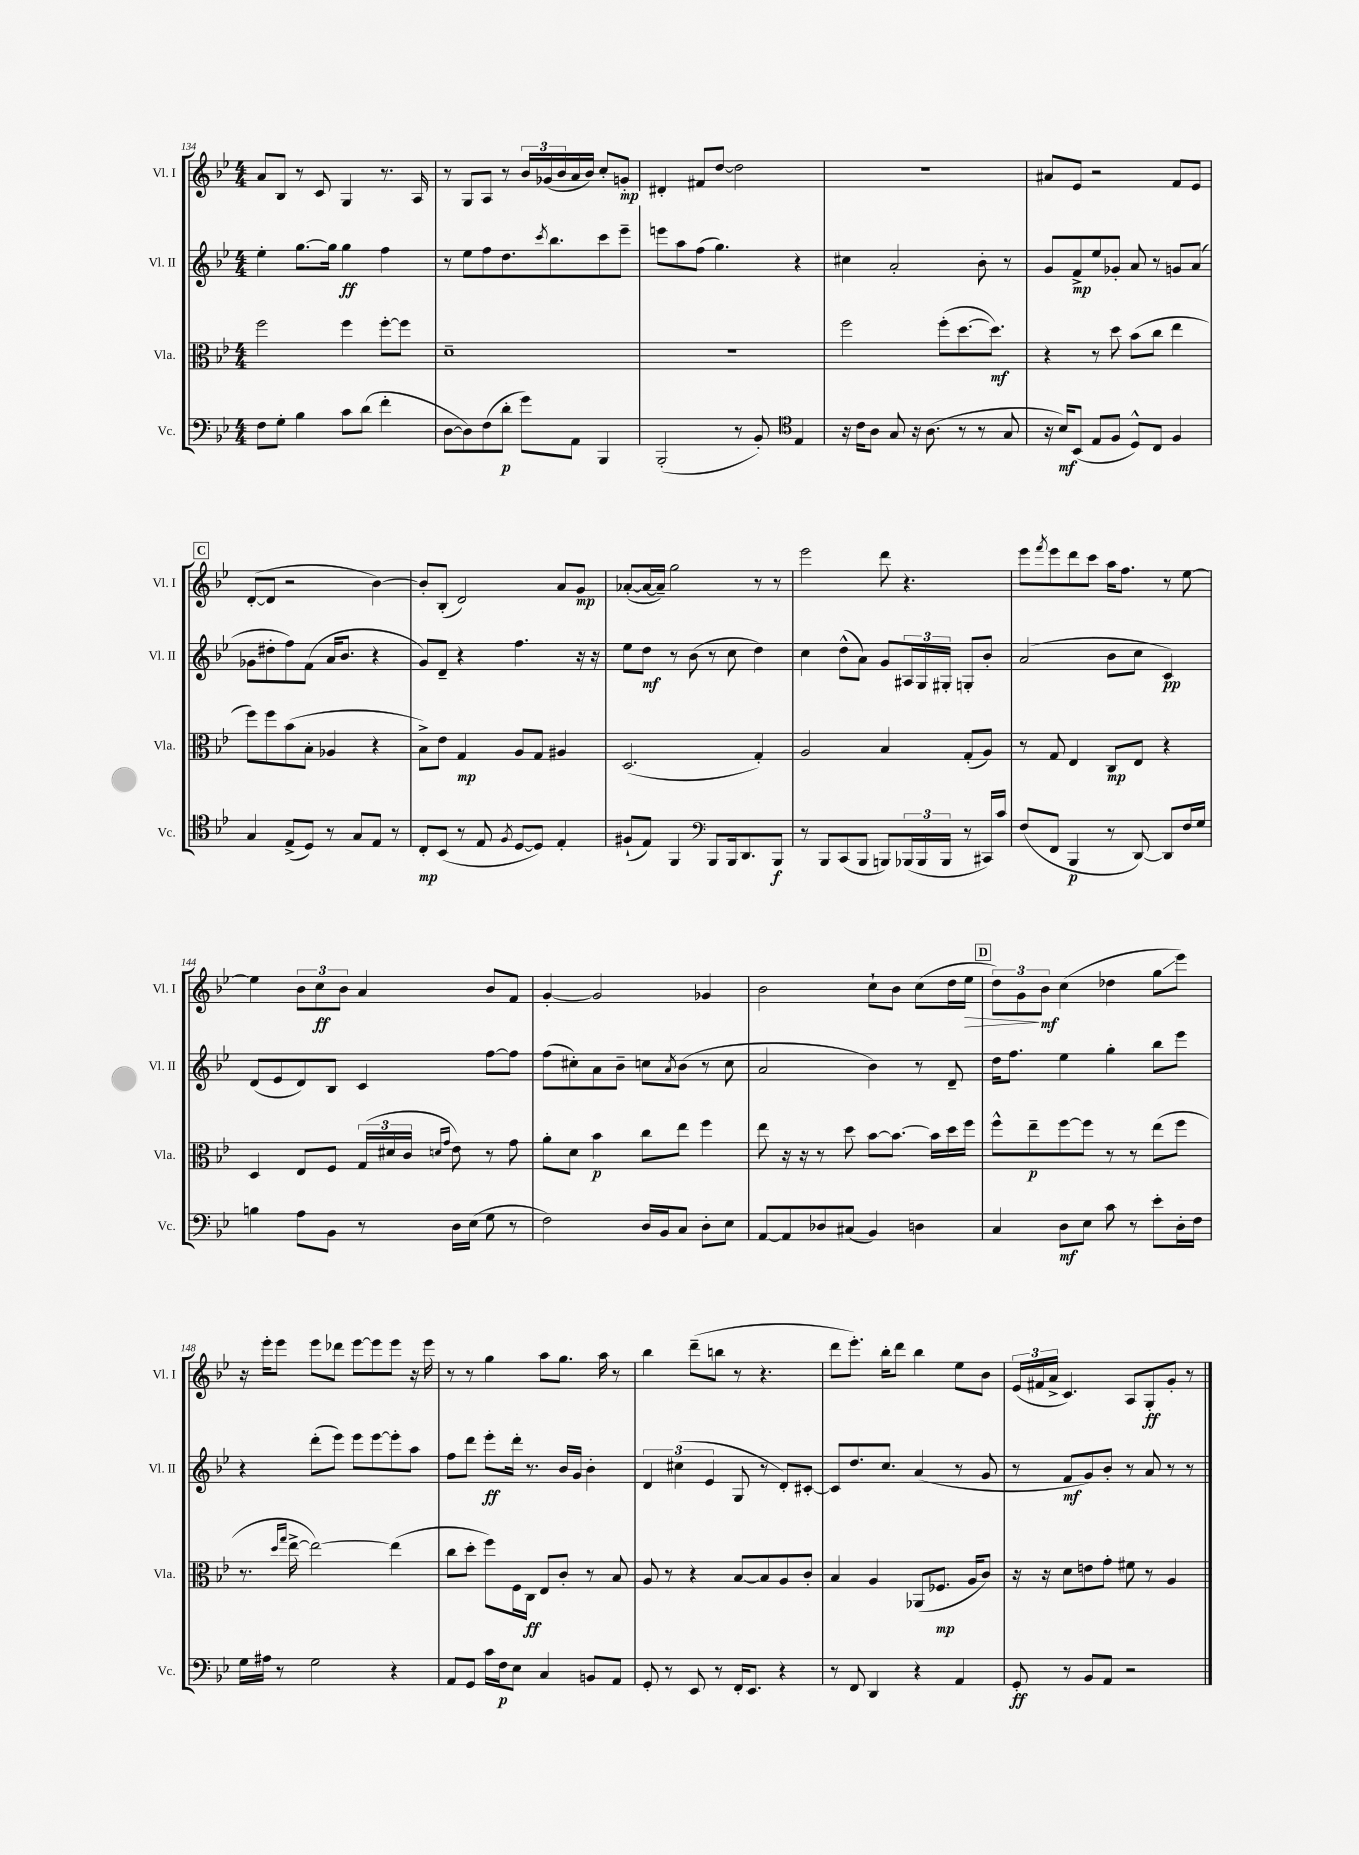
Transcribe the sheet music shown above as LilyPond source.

<<
\new StaffGroup <<
\new Staff = "s0" \with { instrumentName = "Vl. I" shortInstrumentName = "Vl. I" } {
    \clef treble \key bes \major \numericTimeSignature \time 4/4
    a'8 bes8 r8 c'8 g4 r8. a16 |
    r8 g8 a8 r8 \tuplet 3/2 { bes'16 ges'16( bes'16 } a'16 bes'16) c''8-. g'8-.\mp |
    dis'4-. fis'8 d''8~ d''2 |
    R1 |
    ais'8 ees'8 r2 f'8 ees'8 |
    \mark \markup { \box "C" } d'8~-.( d'8 r2 bes'4~) |
    bes'8-. bes8-.( d'2) a'8 g'8\mp |
    aes'8~-.( aes'16~ aes'16--) g''2 r8 r8 |
    ees'''2 d'''8 r4. |
    ees'''8 \acciaccatura { f'''8 } ees'''8 d'''8 c'''8 a''16 f''8. r8 ees''8~ |
    ees''4 \tuplet 3/2 { bes'8 c''8\ff bes'8 } a'4 bes'8 f'8 |
    g'4~-. g'2 ges'4 |
    bes'2 c''8-! bes'8 c''8( d''16 ees''16\> |
    \mark \markup { \box "D" } \tuplet 3/2 { d''8) g'8\! bes'8\mf } c''4( des''4 g''8\glissando ees'''8) |
    r16 ees'''16-. ees'''8 ees'''8 des'''8 ees'''8~ ees'''8 ees'''8 r16 ees'''16 |
    r8 r8 g''4 a''8 g''8. a''16 r8 |
    bes''4 d'''8--( b''8 r8 r4. |
    d'''8 ees'''8.-.) bes''16-. d'''8 bes''4 ees''8 bes'8 |
    \tuplet 3/2 { ees'16( fis'16 a'16-> } c'4.) a8 g8-.\ff g'8-. r8 \bar "|." |
}
\new Staff = "s1" \with { instrumentName = "Vl. II" shortInstrumentName = "Vl. II" } {
    \clef treble \key bes \major \numericTimeSignature \time 4/4
    ees''4-. g''8.~ g''16 g''4\ff f''4 |
    r8 ees''8 f''8 d''8. \acciaccatura { c'''8 } bes''8. c'''8 ees'''8-- |
    e'''8 a''8 f''8( g''4.) r4 |
    cis''4 a'2-. bes'8-. r8 |
    g'8 f'8->\mp ees''8 ges'8-. a'8 r8 g'8 a'8( |
    \mark \markup { \box "C" } ges'8 dis''8-. f''8) f'8( a'16 bes'8. r4 |
    g'8) d'8-- r4 f''4. r16 r16 |
    ees''8 d''8\mf r8 bes'8( r8 c''8 d''4) |
    c''4 d''8-^( a'8) g'8 \tuplet 3/2 { ais16 g16 gis16-. } g8-. bes'8-. |
    a'2( bes'8 c''8 c'4\pp) |
    d'8( ees'8 d'8) bes8 c'4 f''8~ f''8 |
    f''8( cis''8-.) a'8 bes'8-- c''8 \acciaccatura { a'8 } bes'8( r8 c''8 |
    a'2 bes'4) r8 d'8-- |
    \mark \markup { \box "D" } d''16 f''8. ees''4 g''4-. bes''8 ees'''8 |
    r4 d'''8-.( ees'''8) ees'''8 ees'''8~ ees'''8-. a''8 |
    f''8 d'''8 ees'''8-.\ff d'''16-. r8. bes'16 g'16 bes'4-. |
    \tuplet 3/2 { d'4 cis''4( ees'4 } g8 r8 d'8-.) cis'8~-. |
    cis'8 d''8. c''8. a'4( r8 g'8 |
    r8 f'8\mf g'8) bes'8-. r8 a'8 r8 r8 \bar "|." |
}
\new Staff = "s2" \with { instrumentName = "Vla." shortInstrumentName = "Vla." } {
    \clef alto \key bes \major \numericTimeSignature \time 4/4
    f''2 f''4 f''8~-. f''8 |
    d'1-- |
    R1 |
    f''2 f''8-.( d''8.~ d''8.\mf) |
    r4 r8 d''8 bes'8( c''8 ees''4 |
    \mark \markup { \box "C" } f''8) f''8 bes'8( bes8-. aes4 r4 |
    bes8->) ees'8 g4\mp a8 g8 ais4 |
    d2.( g4-.) |
    a2 bes4 g8-.( a8) |
    r8 g8 ees4 c8\mp ees8 r4 |
    d4 ees8 f8 \tuplet 3/2 { g16( dis'16 c'16 } \grace { d'16 g'16 } ees'8) r8 g'8 |
    a'8-. d'8 bes'4\p c''8 ees''8 f''4 |
    ees''8 r16 r16 r8 d''8 bes'8~ bes'8.~ bes'16 d''16 f''16 |
    \mark \markup { \box "D" } f''8-^ ees''8--\p f''8~ f''8 r8 r8 ees''8( f''8 |
    r8. \grace { d''16 g''16 } ees''16~-> ees''2~) ees''4( |
    c''8 d''8-. f''8) f16 c16\ff ees8 c'8-. r8 bes8 |
    a8 r8 r4 bes8~ bes8 a8 c'8-. |
    bes4 a4 aes,8( fes8.\mp a16 c'8) |
    r16 r16 d'8 e'8 g'8-. fis'8 r8 a4 \bar "|." |
}
\new Staff = "s3" \with { instrumentName = "Vc." shortInstrumentName = "Vc." } {
    \clef bass \key bes \major \numericTimeSignature \time 4/4
    f8 g8-. bes4 c'8 d'8( f'4-. |
    d8~ d8) f8( d'8-.\p g'8) a,8 bes,,4 |
    bes,,2-.( r8 bes,8-.) \clef tenor ees4 |
    r16 c'16 a8 g8 r16 a8.( r8 r8 g8 |
    r16 bes16\mf) bes,8( ees8 f8 d8-^) c8 f4 |
    \mark \markup { \box "C" } g4 ees8->( d8) r8 g8 ees8 r8 |
    c8-.\mp bes,8( r8 ees8 \acciaccatura { f8 } d8~ d8) ees4-. |
    fis8-!( ees8) f,4 \clef bass bes,,8 bes,,16 d,8. bes,,8\f |
    r8 bes,,8 c,8( bes,,8 b,,8) \tuplet 3/2 { bes,,16( bes,,16 bes,,16 } r8 cis,16) c'16 |
    f8( f,8 bes,,4\p r8 d,8~) d,8 f16 g16 |
    b4 a8 bes,8 r8 d16 ees16( g8 r8 |
    f2) d16 bes,16 c8 d8-. ees8 |
    a,8~ a,8 des8 cis8( bes,4) d4 |
    \mark \markup { \box "D" } c4 d8\mf ees8 c'8 r8 ees'8-. d16-. f16 |
    g16 ais16 r8 g2 r4 |
    a,8 g,8 c'16 f16\p ees8 c4 b,8 a,8 |
    g,8-. r8 ees,8 r8 f,16-. ees,8. r4 |
    r8 f,8 d,4 r4 a,4 |
    g,8-.\ff r8 bes,8 a,8 r2 \bar "|." |
}
>>
>>
\layout { \context { \Score currentBarNumber = #134 } }
